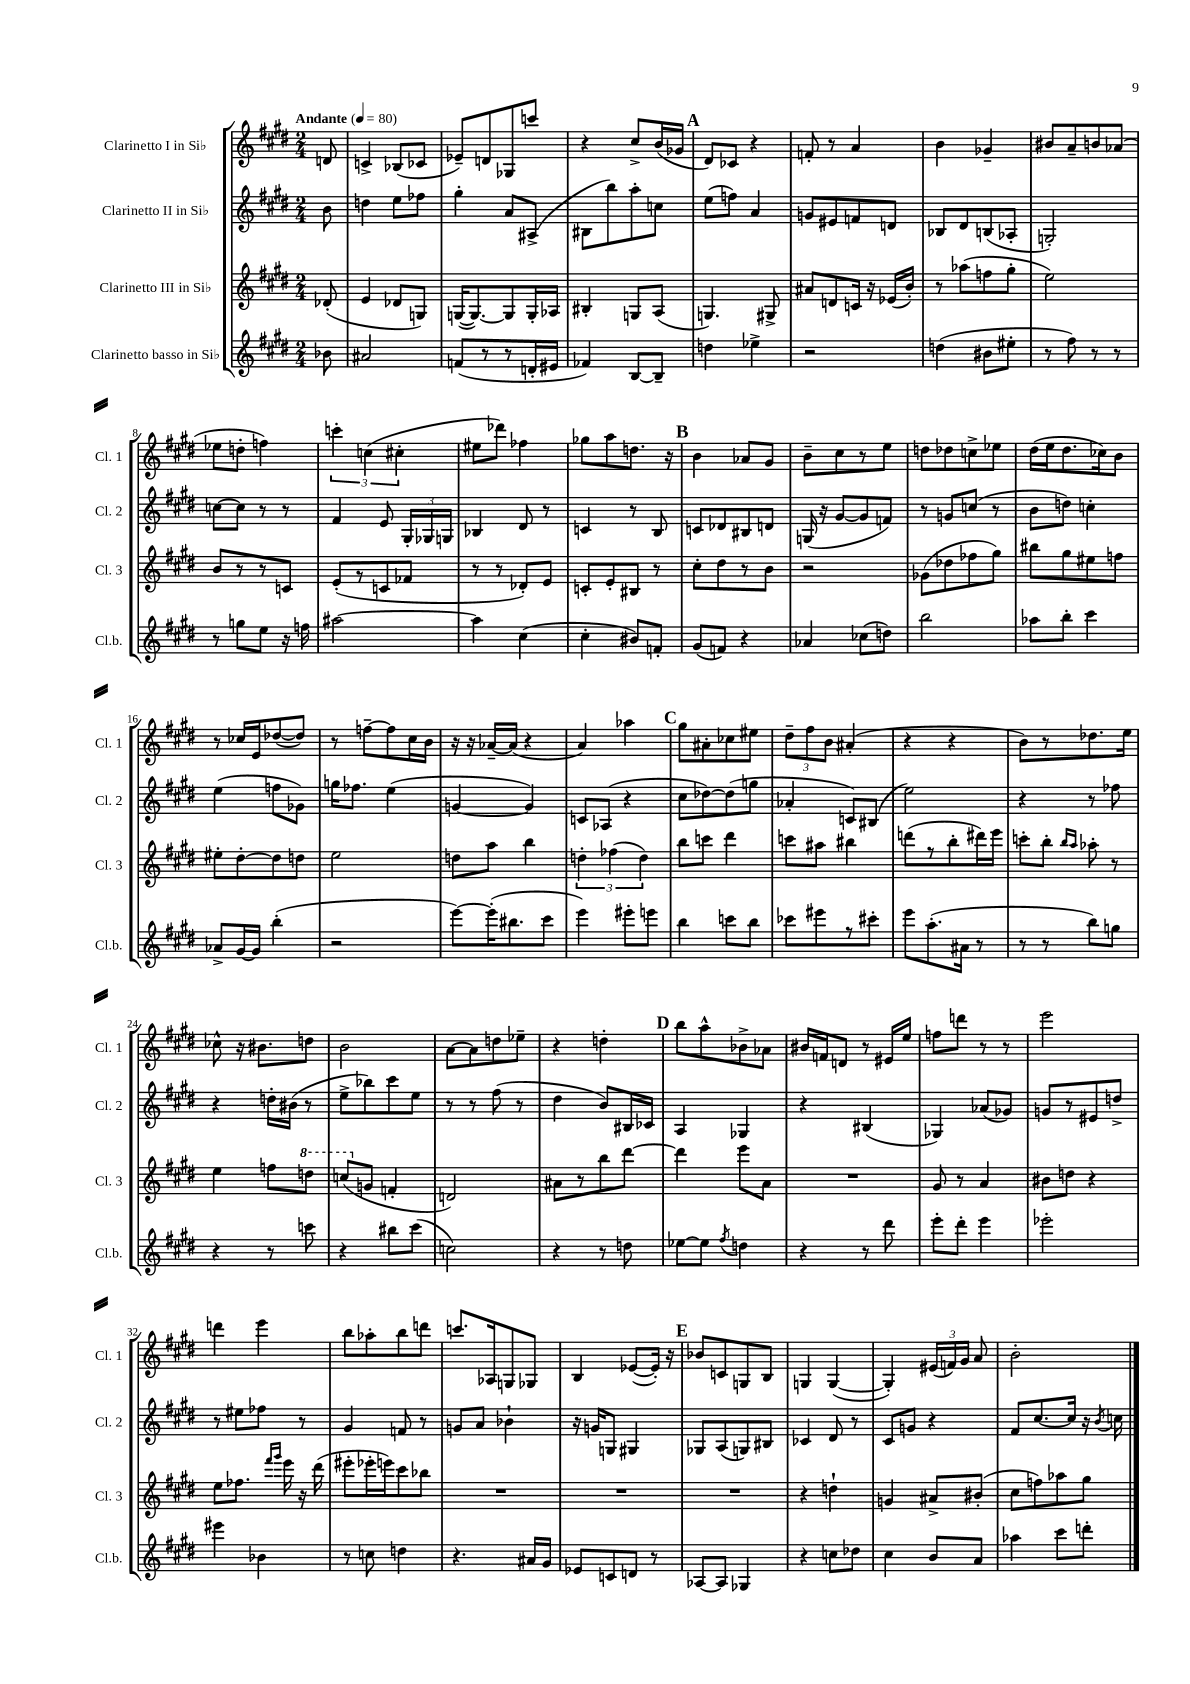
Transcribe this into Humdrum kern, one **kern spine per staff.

**kern	**kern	**kern	**kern
*part4	*part3	*part2	*part1
*staff4	*staff3	*staff2	*staff1
*I"Clarinetto basso in Si♭	*I"Clarinetto III in Si♭	*I"Clarinetto II in Si♭	*I"Clarinetto I in Si♭
*I'Cl.b.	*I'Cl. 3	*I'Cl. 2	*I'Cl. 1
*clefG2	*clefG2	*clefG2	*clefG2
*k[f#c#g#d#]	*k[f#c#g#d#]	*k[f#c#g#d#]	*k[f#c#g#d#]
*M2/4	*M2/4	*M2/4	*M2/4
*MM80	*MM80	*MM80	*MM80
=	=	=	=
!	!	!	!LO:TX:a:B:t=Andante
8b-X\	(8d-X'/	8b\	8dn/
=1	=1	=1	=1
2a#X/	4e/	4ddn\	4cn^/
.	8d-X/L	8ee\L	(8B-X/L
.	8Gn/J)	8ff-X\J	8c-X/J
=2	=2	=2	=2
(8fn/L	([16Gn/KL	4gg#'\	8e-X~/L)
.	8.G/_)	.	.
8r	.	.	8dn/
8r	8G/]	8a/L	8G-X/
16dn'/L	16G'/L	(8A#X^/J	8cccn/J
16e#X/JJ	16A-X/JJ	.	.
=3	=3	=3	=3
4f-X/)	4B#X'/	8B#X\L	4r
.	.	8bb\)	.
[8B/L	8Gn/L	8aa'\	8cc#^/L
8B~/J]	(8A/J	8ccn\J	(16b/L
.	.	.	16g-X/JJ
!!LO:REH:place=s1:t=A
=4	=4	=4	=4
4ddn\	4.Gn/)	(8ee\L	8d#/L)
.	.	8ffn\J)	8c-X/J
4ee-X^\	.	4a/	4r
.	8G#X^/	.	.
=5	=5	=5	=5
2r	8a#X/L	8gn/L	8fn'/
.	8dn/	8e#X/	8r
.	16cn/Jk	8fn/	4a/
.	16r	.	.
.	(16e-X/LL	8dn/J	.
.	16b'/JJ)	.	.
=6	=6	=6	=6
(4ddn\	8r	8B-X/L	4b\
.	(8aa-X\L	8d#/	.
8b#X\L	8ffn\	(8Bn/	4g-X~/
8ee#X'\J	8gg#'\J	8A-X'/J	.
=7	=7	=7	=7
8r	2ee\)	2Gn'/)	8b#X/L
8ff#\)	.	.	8a~/
8r	.	.	8bn/
8r	.	.	(8a-X/J
!!LO:LB:g=z
=8	=8	=8	=8
8r	8b/L	[8ccn\L	8ee-X\L
8ggn\L	8r	8cc\J]	8ddn'\J
8ee\J	8r	8r	4ffn\)
16r	8cn/J	8r	.
16ffn\	.	.	.
=9	=9	=9	=9
[2aa#X\	(8e'/L	4f#/	6cccn'\
.	8r	.	.
.	.	.	(6ccn\
.	8cn/	8e/	.
.	.	.	6cc#X'\
.	8f-X/J	24G#'/LL	.
.	.	24G-X/	.
.	.	24Gn/JJ	.
=10	=10	=10	=10
4aa#\]	8r	4B-X/	8ee#X\L
.	8r	.	8ddd-X\J)
(4cc#\	8d-X'/L)	8d#/	4ff-X\
.	8e/J	8r	.
=11	=11	=11	=11
4cc#'\	8cn'/L	4cn/	8gg-X\L
.	8e'/	.	8aa\
8b#X/L)	8B#X/J	8r	8.ddn\J
8fn'/J	8r	8B/	.
.	.	.	16r
!!LO:REH:place=s1:t=B
=12	=12	=12	=12
(8g#/L	8cc#'\L	8cn/L	4b\
8fn/J)	8dd#\	8d-X/	.
4r	8r	8B#X/	8a-X/L
.	8b\J	8dn/J	8g#/J
=13	=13	=13	=13
4a-X/	2r	(16Gn/	8b~\L
.	.	16r	.
.	.	[8g#/L	8cc#\
(8cc-X\L	.	8g#/]	8r
8ddn\J)	.	8fn/J)	8ee\J
=14	=14	=14	=14
2bb\	(8g-X\L	8r	8ddn\L
.	8dd-X\	8gn/L	8dd-X\
.	8ff-X\	(8ccn/J	8ccn^\
.	8gg#\J)	8r	8ee-X\J
=15	=15	=15	=15
8aa-X\L	8bb#X\L	8b\L	(16dd#\LL
.	.	.	16ee\J
8bb'\J	8gg#\	8ddn\J)	8.dd#\
4ccc#\	8ee#X\	4ccn'\	.
.	.	.	16cc-X\k)
.	8ffn\J	.	8b\J
!!LO:LB:g=z
=16	=16	=16	=16
8a-X^/L	8ee#X'\L	(4ee\	8r
[16g#/L	[8dd#'\	.	16cc-X/LL
16g#/JJ]	.	.	16e/J
(4bb'\	8dd#\]	8ffn\L	([8dd-X/
.	8ddn\J	8g-X\J)	8dd-/J])
=17	=17	=17	=17
2r	2ee\	16ggn\KL	8r
.	.	8.ff-X\J	.
.	.	.	[8ffn~\L
.	.	(4ee\	8ff\]
.	.	.	16cc#\L
.	.	.	16b\JJ
=18	=18	=18	=18
[8eee\L)	8ddn\L	[4gn/	16r
.	.	.	16r
(16eee'\K]	8aa\J	.	[16a-X~/LL
8.bb#X\	.	.	(16a-/JJ]
.	4bb\	4g/])	4r
8ccc#\J	.	.	.
=19	=19	=19	=19
4eee\)	6ddn'\	8cn/L	4a/)
.	.	(8A-X/J	.
.	(6ff-X\	.	.
8eee#X'\L	.	4r	4aa-X\
.	6dd\)	.	.
8eeen\J	.	.	.
!!LO:REH:place=s1:t=C
=20	=20	=20	=20
4bb\	8bb\L	8cc#\L	8gg#\L
.	8cccn\J	[8dd-X\)	8a#X'\
8cccn\L	4ddd#\	(8dd-\]	8cc-X\
8bb\J	.	8ggn\J	8ee#X\J
=21	=21	=21	=21
8ccc-X\L	8cccn\L	4a-X'/	12dd#~\L
.	.	.	12ff#\
8eee#X\	8aa#X\J	.	.
.	.	.	12b\J
8r	4bb#X\	8cn/L)	(4a#X'/
8ccc#X'\J	.	(8B#X/J	.
=22	=22	=22	=22
8eee\L	(8dddn\L	2ee\)	4r
(8.aa'\	8r	.	.
.	8bb'\	.	4r
16a#X\Jk	.	.	.
8r	16ddd#X\L)	.	.
.	16eee\JJ	.	.
=23	=23	=23	=23
8r	8cccn'\L	4r	8b\L)
8r	8bb'\J	.	8r
.	16qqbb/LL	.	.
.	16qqaa/JJ	.	.
8bb\L)	8aa-X'\	8r	8.dd-X\
8ggn\J	8r	8ff-X\	.
.	.	.	16ee\Jk
!!LO:LB:g=z
=24	=24	=24	=24
4r	4ee\	4r	8cc-X^^\
.	.	.	16r
.	.	.	8.b#X\L
8r	8ffn\L	16ddn'\LL	.
.	.	(16b#X\JJ	.
*	*8va	*	*
8cccn\	8dddn\J	8r	8ddn\J
=25	=25	=25	=25
4r	(8cccn/L	8ee^\L	2b\
*	*X8va	*	*
.	8gn/J	8bb-X\)	.
8bb#X\L	4fn'/	8ccc#\	.
(8ccc#\J	.	8ee\J	.
=26	=26	=26	=26
2ccn\)	2dn/)	8r	[8a\L
.	.	8r	8a\]
.	.	(8ff#\	8ddn\
.	.	8r	8ee-X~\J
=27	=27	=27	=27
4r	8a#X\L	4dd#\	4r
.	8r	.	.
8r	8bb\	8b/L)	4ddn'\
8ddn\	[8ddd#\J	16B#X/L	.
.	.	16c-X/JJ	.
!!LO:REH:place=s1:t=D
=28	=28	=28	=28
[8ee-X\L	4ddd#\]	4A/	8bb\L
8ee-\J]	.	.	8aa^^\
8qff#/	.	.	.
4ddn\	8eee\L	4G-X/	8b-X^\
.	8a\J	.	8a-X\J
=29	=29	=29	=29
4r	2r	4r	16b#X/LL
.	.	.	16fn/J
.	.	.	8dn/J
8r	.	(4B#X/	8r
8ddd#\	.	.	16e#X/LL
.	.	.	16ee/JJ
=30	=30	=30	=30
8eee'\L	8g#/	4G-X/)	8ffn\L
8ddd#'\J	8r	.	8dddn\J
4eee\	4a/	(8a-X/L	8r
.	.	8g-X/J)	8r
=31	=31	=31	=31
2eee-X'\	8b#X\L	8gn/L	2eee\
.	8ddn\J	8r	.
.	4r	8e#X/	.
.	.	8ddn^/J	.
!!LO:LB:g=z
=32	=32	=32	=32
4eee#X\	8ee\L	8r	4dddn\
.	8.ff-X\J	8ee#X\L	.
4b-X\	.	8ff-X\J	4eee\
.	16qqfff#/LL	.	.
.	16qqggg#/JJ	.	.
.	16eee\	.	.
.	16r	8r	.
.	(16ddd#\	.	.
=33	=33	=33	=33
8r	8eee#X'\L	4g#/	8bb\L
8ccn\	16eee-X'\L	.	8aa-X'\
.	16eeen\J)	.	.
4ddn\	8ccc#\	8fn/	8bb\
.	8bb-X\J	8r	8dddn\J
=34	=34	=34	=34
4.r	2r	8gn/L	8.cccn/L
.	.	8a/J	.
.	.	.	16A-X/k
.	.	4b-X`\	8Gn/
16a#X/LL	.	.	8G-X/J
16g#/JJ	.	.	.
=35	=35	=35	=35
8e-X/L	2r	16r	4B/
.	.	16gn/KL	.
8cn/	.	8Gn/J	.
8dn/J	.	4G#X/	([8e-X/L
8r	.	.	16e-'/Jk])
.	.	.	16r
!!LO:REH:place=s1:t=E
=36	=36	=36	=36
[8A-X/L	2r	8G-X/L	8b-X/L
8A-/J]	.	(8A/	8cn/
4G-X/	.	8Gn/)	8Gn/
.	.	8B#X/J	8B/J
=37	=37	=37	=37
4r	4r	4c-X/	4Gn/
8ccn\L	4ddn`\	8d#/	([4G/
8dd-X\J	.	8r	.
=38	=38	=38	=38
4cc#\	4gn/	8c#/L	4G'/])
.	.	8gn/J	.
8b/L	8a#X^/L	4r	(24e#X/LL
.	.	.	24fn/)
.	.	.	24g#/JJ
8a/J	(8b#X'/J	.	8a/
=39	=39	=39	=39
4aa-X\	8cc#\L	8f#/L	2b'\
.	8ffn\)	[8.cc#/	.
8ccc#\L	8aa-X\	.	.
.	.	16cc#/Jk]	.
8dddn'\J	8gg#\J	16r	.
.	.	8qb/	.
.	.	16ccn\	.
==	==	==	==
*-	*-	*-	*-
